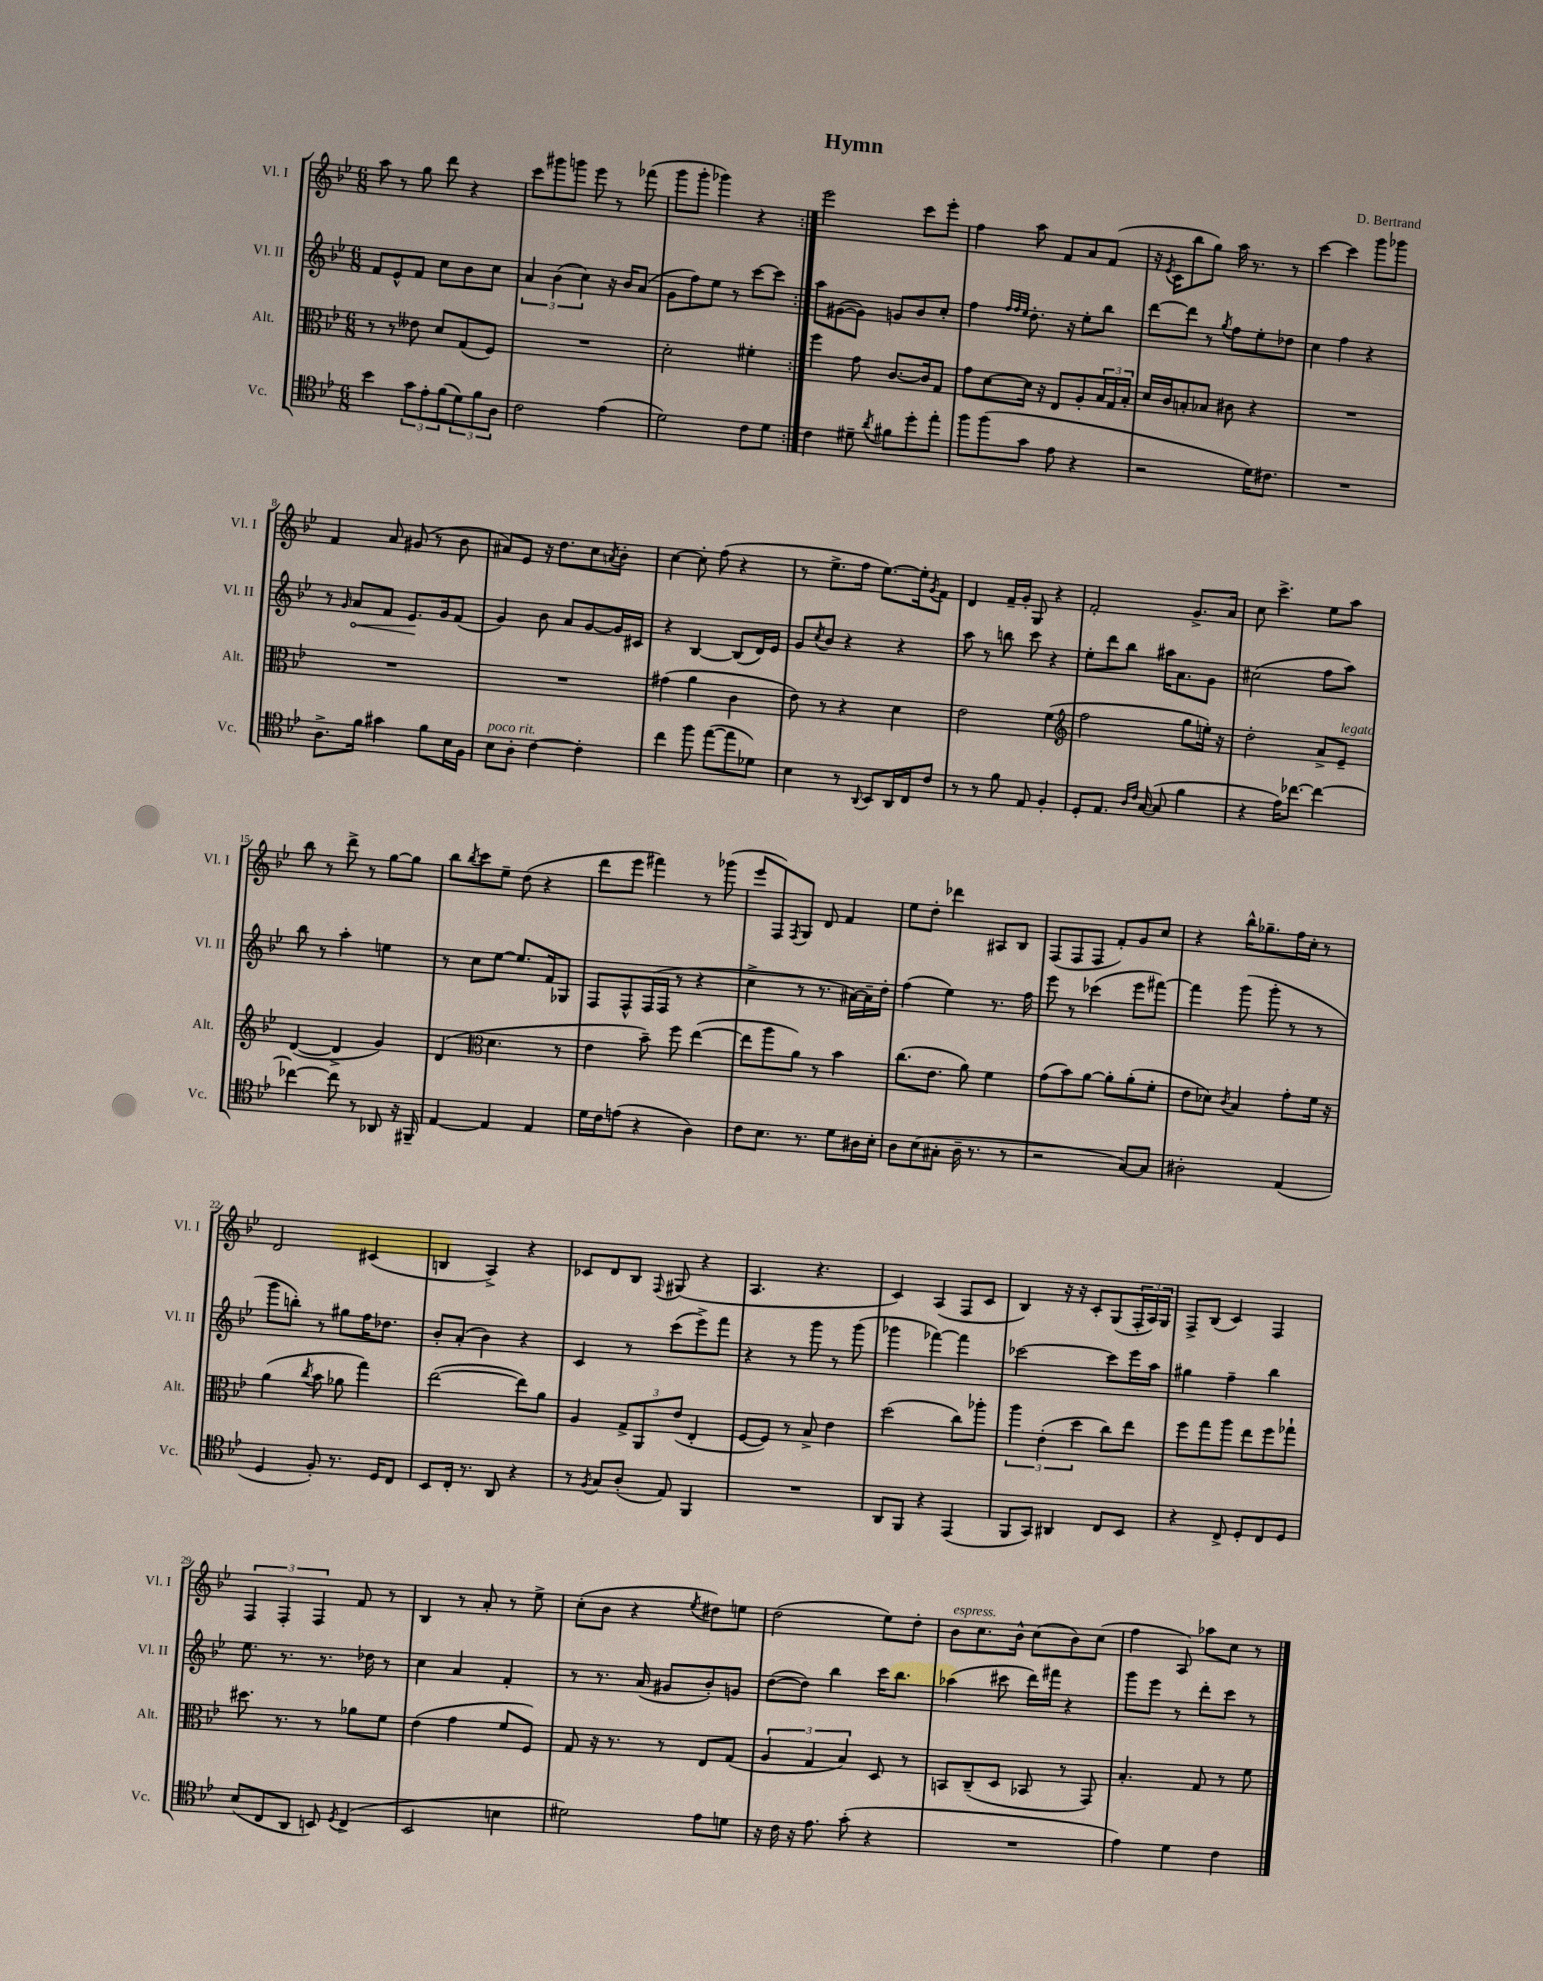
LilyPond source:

\header { title = "Hymn" composer = "D. Bertrand" }
<<
\new StaffGroup <<
\new Staff = "s0" \with { instrumentName = "Vl. I" shortInstrumentName = "Vl. I" } {
    \clef treble \key bes \major \numericTimeSignature \time 6/8
    \repeat volta 2 { a''8 r8 g''8 d'''8 r4 |
    c'''8 gis'''8 g'''8 ees'''8 r8 fes'''8( |
    g'''8 g'''8-. ges'''4) r4 | }
    ees'''2 c'''8 ees'''8-. |
    f''4 a''8 f'8 a'8 f'8( |
    r16 \acciaccatura { ees'8 } c'16 bes''8 g''8) a''16 r8. r8 |
    c'''4~ c'''4 g'''8 ges'''8 |
    f'4 a'8 gis'8( r8 bes'8 |
    ais'8) ees'8 r16 d''8. c''8 \acciaccatura { a'8 } bes'8-. |
    c''4~ c''8-. f''8( r4 |
    r8 ees''8.-> f''16 ees''8.~) ees''16-. \acciaccatura { g'8 } f'8 |
    d'4 f'16-- g'16-. g8 r4 |
    f'2-. g'8.-> a'16 |
    c''8 c'''4.-> ees''8 a''8 |
    bes''8 r8 d'''8-> r8 g''8~ g''8 |
    bes''8 \acciaccatura { bes''8 } c'''8 ees''8-- d''8( r4 |
    d'''8 ees'''8 fis'''4) r8 ges'''8( |
    ees'''8 f8) \acciaccatura { f8 } g8 d'8 f'4 |
    ees''8 d''8-. des'''4 ais8 bes8 |
    f8( f8 f8 f'8-.) g'8 c''8 |
    r4 bes''16-^ ges''8.-- f''16 c''16-. r8 |
    d'2 cis'4( |
    b4 a4->) r4 |
    ces'8 d'8 bes8 \appoggiatura { f8 } gis8( r4 |
    a4. r4. |
    c'4) a4( f8 c'8 |
    bes4) r16 r16 c'8-. g8( \tuplet 3/2 { f16-. a16) g16 } |
    f8-> bes8( c'4) f4 |
    \tuplet 3/2 { f4 f4-. f4 } f'8 r8 |
    bes4 r8 a'8-. r8 ees''8-> |
    c''8-.( bes'8 r4 \acciaccatura { ees''8 } dis''8) e''8 |
    d''2( ees''8) d''8-. |
    bes'8^\markup { \italic "espress." } c''8. bes'16-^ c''8( bes'8) c''8( |
    f''4 a8) aes''8 c''8 r8 \bar "|." |
}
\new Staff = "s1" \with { instrumentName = "Vl. II" shortInstrumentName = "Vl. II" } {
    \clef treble \key bes \major \numericTimeSignature \time 6/8
    \repeat volta 2 { f'8 ees'8-^ f'8 c''8 bes'8 c''8 |
    \tuplet 3/2 { a'4 bes'4( c''4) } r16 bes'16 a'8( |
    g'8 f''8) ees''8 r8 c'''8~ c'''8 | }
    a''8 gis'8~( gis'8) g'8 bes'8 c''8-. |
    f''4 \grace { f''32 f''32 ees''32 } d''8.-. r16 ees''8-. bes''8 |
    d'''8~ d'''8 r8 \acciaccatura { g''8 } f''8 ees''8-. des''8 |
    c''4 f''4 r4 |
    r8 \grace { g'16 } \once \override Hairpin.circled-tip = ##t a'8\< f'8 ees'8.\! g'16 f'8( |
    g'4) bes'8 a'8 g'8~ g'16 cis'16 |
    r4 bes4~ bes8( d'16) ees'16 |
    g'8 \acciaccatura { c''8 } bes'8 r4 r4 |
    a''8 r8 b''8 c'''8 r4 |
    ees''8-. d'''8 bes''8 ais''16 a'8. g'8 |
    cis''2( f''8 a''8) |
    bes''8 r8 a''4-. e''4 |
    r8 c''8 ees''8~ ees''8. f'16 ges8 |
    f8 f8-^ f16( f16 r8 r4 |
    c''4-> r8 r8. ais'16~) ais'16-- d''16-. |
    f''4( ees''4) r8. f''16 |
    ees'''8 r8 ces'''4( ees'''8 fis'''8~) |
    fis'''4 g'''8( g'''8-. r8 r8 |
    g'''8 b''8-.) r8 gis''8 f''16 des''8. |
    bes'8-. a'8-.( bes'4) r4 |
    c'4 r8 c'''8( ees'''8->) f'''8 |
    r4 r8 g'''8 r8 g'''8( |
    ges'''4 fes'''4~) fes'''4 |
    ces'''2~ ces'''8 ees'''16 a''16 |
    gis''4 f''4-- bes''4 |
    ees''8. r8. r8. des''16 r8 |
    c''4 a'4 f'4-. |
    r8 r8. a'16( gis'8 bes'8-.) g'8 |
    d''8~( d''8) bes''4 c'''16 bes''8. |
    aes''4( cis'''8 d'''16) fis'''16 r4 |
    g'''8 ees'''8 r8 d'''8-. c'''8 r8 \bar "|." |
}
\new Staff = "s2" \with { instrumentName = "Alt." shortInstrumentName = "Alt." } {
    \clef alto \key bes \major \numericTimeSignature \time 6/8
    \repeat volta 2 { r8 r8 eeses'8 d'8 g8( f8) |
    R2. |
    d'2-. fis'4-. | }
    f''4 g'8 c'8.~ c'16 g8 |
    g'8 d'8~ d'16 r16 ees8 a8-. \tuplet 3/2 { bes16 g16 bes16-. } |
    d'16 c'16 b8-. bes8 cis'8 r4 |
    R2. |
    R2. |
    R2. |
    gis'4( a'4 c'4 |
    ees'8) r8 r4 d'4 |
    ees'2 f'4( |
    \clef treble f''2 g''8 e''16-.) r16 |
    d''2-. a'8-> ees'8--^\markup { \italic "legato" } |
    d'4~( d'4-> g'4) |
    d'4( \clef alto d'4. r8 |
    ees'4 bes'8--) f''8 ees''4~( |
    ees''8 a''8 a'8) r8 bes'4 |
    c''8.( ees'8. a'8) f'4 |
    g'8( bes'8) a'8~ a'8-. a'8-.( f'8-. |
    ees'8 des'8) \acciaccatura { c'8 } bes4 g'8-. f'16 r16 |
    a'4( \acciaccatura { c''8 } bes'8 aes'8 g''4) |
    ees''2~( ees''8) a'8 |
    a4 \tuplet 3/2 { g8-> a,8 ees'8( } ees4-. |
    f8~ f8) r8 bes8-> ees'4 |
    d''2( c''8) aes''8-. |
    \tuplet 3/2 { a''4 ees'4-.( d''4 } c''8) ees''8 |
    f''8 g''8 a''8 ees''8 f''8 ges''8-! |
    dis''8. r8. r8 aes'8 f'8 |
    ees'4( g'4 f'8 f8) |
    g8 r16 r8. r8 ees8 g8( |
    \tuplet 3/2 { a4 g4 bes4) } d8 r8 |
    b,8 c8--( d8 bes,8 r8 g,8) |
    bes4.-. g8 r8 f'8 \bar "|." |
}
\new Staff = "s3" \with { instrumentName = "Vc." shortInstrumentName = "Vc." } {
    \clef tenor \key bes \major \numericTimeSignature \time 6/8
    \repeat volta 2 { bes'4 \tuplet 3/2 { g'8 ees'8-. f'8( } \tuplet 3/2 { d'8) f'8 a8 } |
    c'2 ees'4( |
    d'2) c'8 d'8 | }
    c'4 dis'8-- \acciaccatura { a'8 } fis'8 d''8-. ees''8-. |
    f''8 f''8( g'8 ees'8 r4 |
    r2 d'16) cis'8. |
    R2. |
    a8.-> f'16 gis'4 f'8 bes16 f16 |
    bes8^\markup { \italic "poco rit." } a8-. c'4~ c'4-. |
    c''4 f''8 ees''8~( ees''8 des'8) |
    bes4 r8 \appoggiatura { a,8 } bes,8 a,16 c16 c'8 |
    r8 r8 f'8 ees8 f4-. |
    d8-. ees8. \grace { a16 c'16 } g16~( g8 f'4 |
    r4 ees'16) ces''8.~ ces''4~ |
    ces''4~ ces''8 r8 aes,8 r16 fis,16-- |
    ees4~ ees4 ees4 |
    d'16 c'16 e'8( r4 a4) |
    c'8 bes8. r8. d'8 ais16 bes16-. |
    a8 bes8( gis8-. a16-- r8. r8 |
    r2 g8~) g8 |
    ais2-. ees4( |
    d4 f8-.) r8. d16 c8 |
    bes,8 c16-. r8. a,8 r4 |
    r8 \acciaccatura { f8 } g8 a8-.( ees8) f,4 |
    R2. |
    a,8 f,8 r4 ees,4( |
    f,8 g,8) ais,4 c8 bes,8 |
    r4 c8-> d8-. c8 d8 |
    bes8( c8 a,8 b,8) \acciaccatura { d8 } c4->( |
    bes,2 b4 |
    dis'2) ees'8 d'8 |
    r16 c'16 r16 ees'8. g'8-.( r4 |
    R2. |
    ees'4) d'4 c'4 \bar "|." |
}
>>
>>
